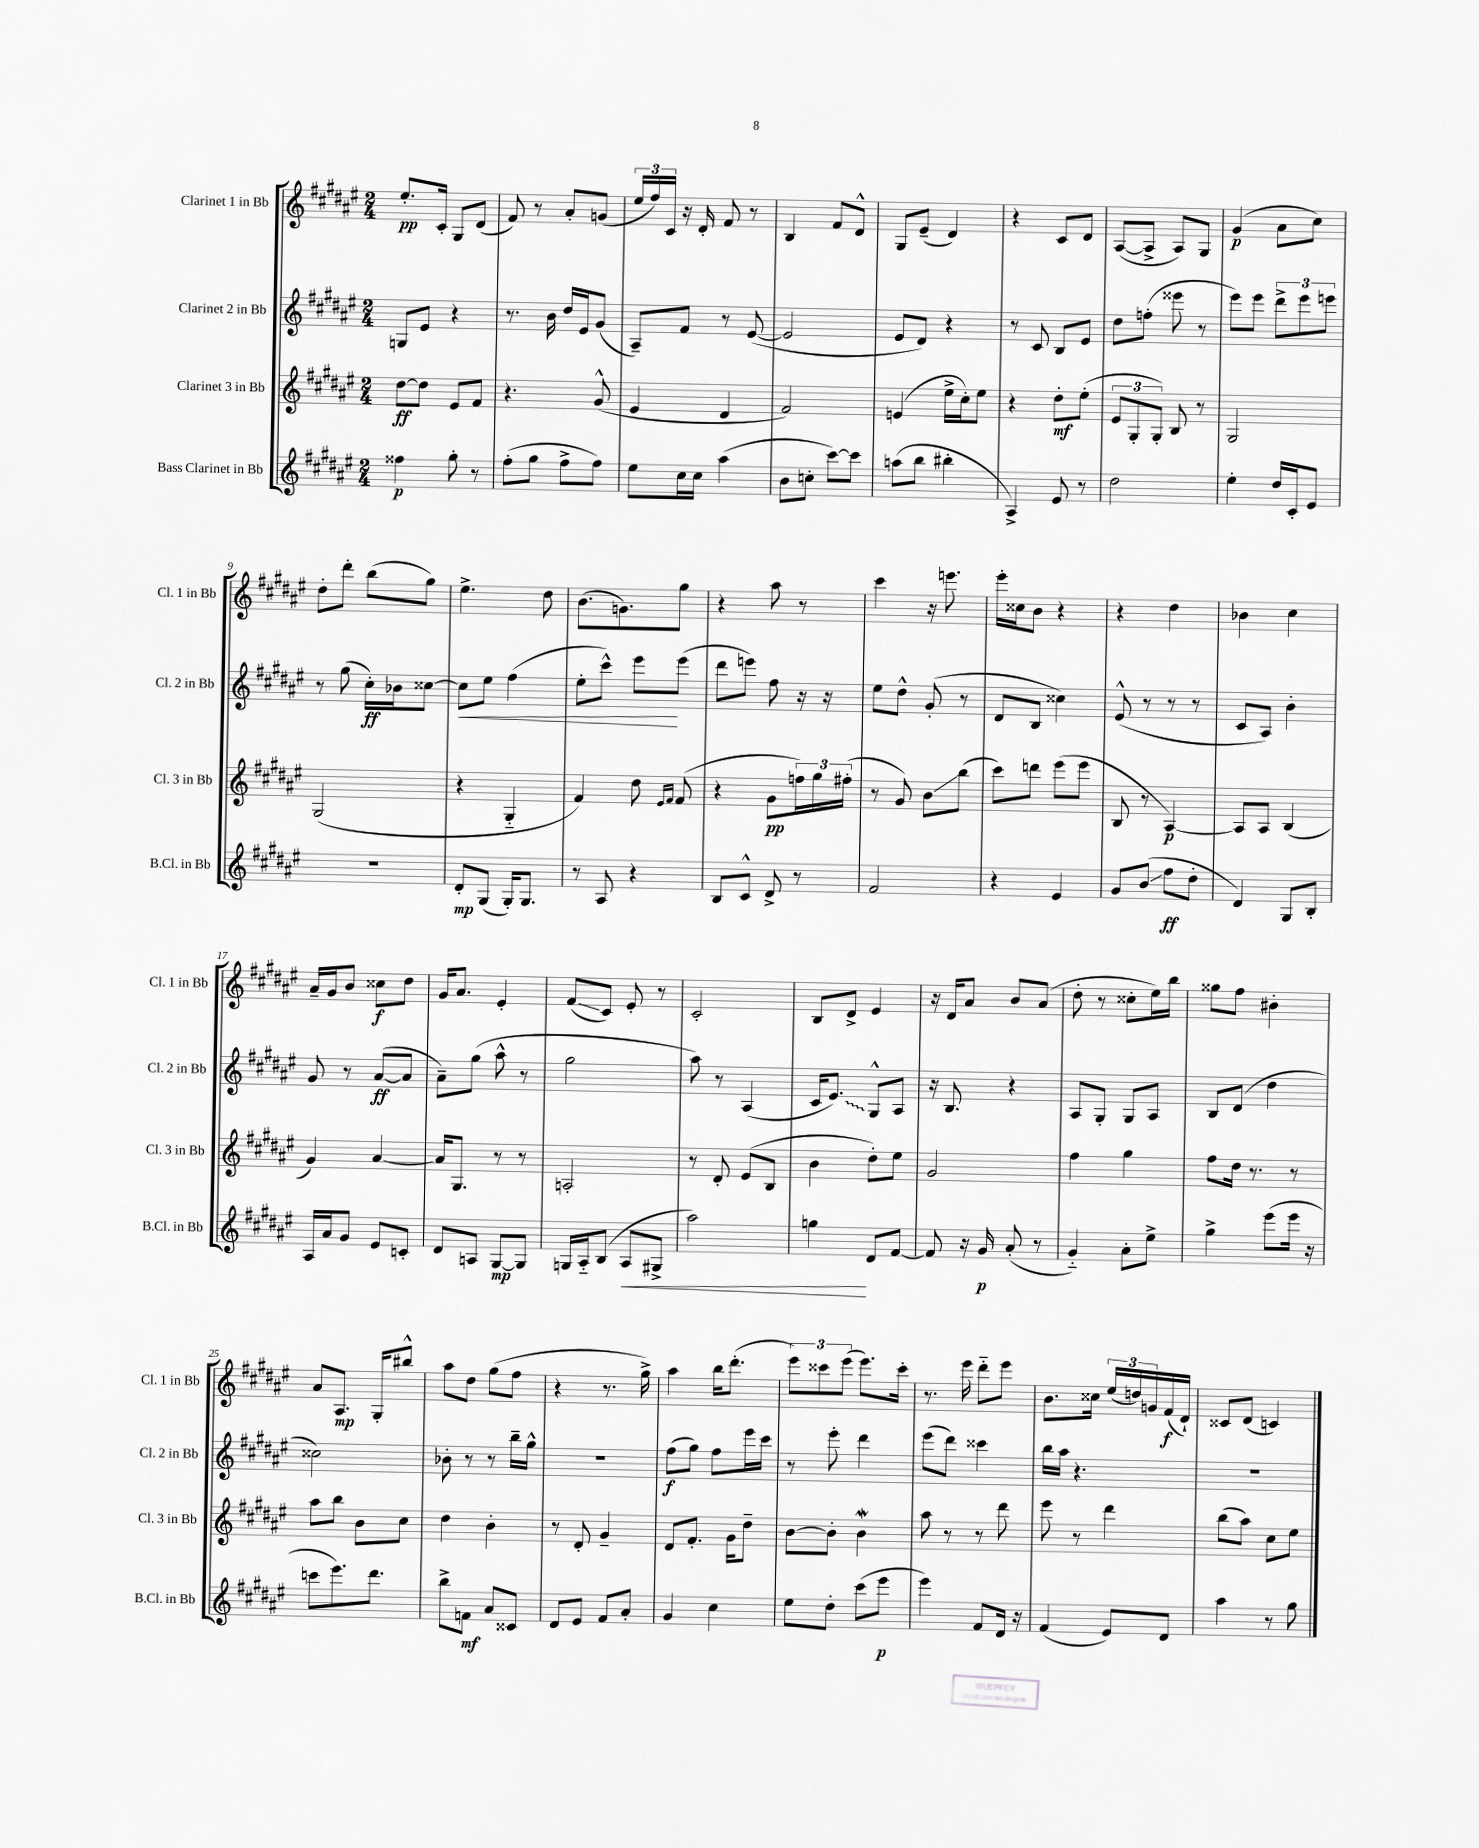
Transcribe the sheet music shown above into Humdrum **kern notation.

**kern	**kern	**kern	**kern
*staff4	*staff3	*staff2	*staff1
*clefG2	*clefG2	*clefG2	*clefG2
*k[f#c#g#d#a#e#]	*k[f#c#g#d#a#e#]	*k[f#c#g#d#a#e#]	*k[f#c#g#d#a#e#]
*M2/4	*M2/4	*M2/4	*M2/4
4ff##	[8dd#	8G	8.ee#'
.	8dd#]	8e#	.
.	.	.	16c#'
8gg#'	8e#	4r	8G#
8r	8f#	.	(8d#
=	=	=	=
(8ff#'	4.r	8.r	8f#)
8gg#	.	.	8r
.	.	16b	.
8ff#^	.	16dd#	8a#'
.	.	16e#	.
8ff#)	(8g#^^	(8g#	(8g
=	=	=	=
8ee#	4e#	8A#~)	24ee#
.	.	.	24ff#)
.	.	.	24c#
16cc#	.	8f#	16r
16cc#	.	.	16d#'
(4aa#	4d#	8r	8f#
.	.	([8e#	8r
=	=	=	=
8b	2f#)	2e#]	4B
8cc'	.	.	.
[8ccc#)	.	.	8f#
8ccc#]	.	.	8d#^^
=	=	=	=
(8aa	(4e	8e#	8G#
8bb	.	8d#)	(8e#~
4bb#'	16ee#^	4r	4d#)
.	16cc#')	.	.
.	8ee#	.	.
=	=	=	=
4A#^)	4r	8r	4r
.	.	8c#	.
8e#	8dd#'	8B	8c#
8r	(8ee#'	8e#	8d#
=	=	=	=
2dd#	12e#	8dd#	([8A#
.	12G#'	.	.
.	.	(8ff'	8A#^]
.	12G#')	.	.
.	8B	8eee##	8A#)
.	8r	8r	8G#
=	=	=	=
4ee#'	2G#	8eee#)	(4g#
.	.	8eee#	.
16dd#	.	12ddd#^	8a#
16c#'	.	.	.
.	.	12eee#	.
8e#	.	.	8cc#)
.	.	12eee	.
=	=	=	=
2r	(2G#	8r	8dd#'
.	.	(8gg#	8ddd#'
.	.	16cc#')	(8bb
.	.	16b-	.
.	.	[8cc##	8gg#)
=	=	=	=
8d#'	4r	8cc##]	4.ee#^
(8G#	.	8ee#	.
16G#')	4G#'~	(4ff#	.
8.G#	.	.	.
.	.	.	8dd#
=	=	=	=
8r	4f#)	8ee#'	(8.b
8A#	.	8ccc#^^)	.
.	.	.	8.g)
4r	8dd#	8eee#	.
.	16qqe#	.	.
.	16qqf#	.	.
.	(8f#	(8eee#	8gg#
=	=	=	=
8B	4r	8ddd#	4r
8c#^^	.	8eee)	.
8d#^	8g#	8ff#	8aa#
8r	24ff)	16r	8r
.	24gg#	.	.
.	.	16r	.
.	(24ff#'	.	.
=	=	=	=
2f#	8r	8ee#	4ccc#
.	8g#)	8dd#^^	.
.	8b	(8g#'	16r
.	.	.	8.eee
.	(8bb	8r	.
=	=	=	=
4r	8ccc#)	8d#	16eee#'
.	.	.	16cc##
.	8ddd	8B	8b
4e#	(8eee#	4cc##)	4r
.	8eee#	.	.
=	=	=	=
8g#	8B	(8e#^^	4r
(8b	8r	8r	.
8ff#	[4A#)	8r	4dd#
8dd#'	.	8r	.
=	=	=	=
4d#)	8A#]	8c#	4b-
.	8A#	8A#)	.
8G#	(4B	4b'	4cc#
8B'	.	.	.
=	=	=	=
16A#	4g#)	8g#	16a#~
16a#	.	.	16g#
8g#	.	8r	8b
8e#	[4a#	([8a#	8cc##
8c'	.	8a#]	8dd#
=	=	=	=
8d#	16a#]	8a#~)	16g#
.	8.G#	.	8.a#
8A	.	(8gg#	.
[8G#	8r	8aa#^^	4e#'
8G#]	8r	8r	.
=	=	=	=
16G	2A'	2gg#	(8f#
16A#'~	.	.	.
(8B	.	.	8c#)
8A#	.	.	8e#'
8G#^	.	.	8r
=	=	=	=
2aa#)	8r	8aa#)	2c#'
.	8d#'	8r	.
.	(8e#	(4A#	.
.	8B	.	.
=	=	=	=
4gg	4b	16c#	8B
.	.	8.e#)	.
.	.	.	8d#^
8d#	8dd#')	8G#^^	4e#
[8f#	8ee#	8A#	.
=	=	=	=
8f#]	2g#	16r	16r
.	.	8.B	16d#
16r	.	.	8a#
16g#	.	.	.
(8a#'	.	4r	8b
8r	.	.	(8a#
=	=	=	=
4g#'~)	4ff#	8A#	8dd#'
.	.	8G#'	8r
8a#'	4gg#	8G#	8cc##'
8ee#^	.	8A#	16ee#)
.	.	.	16bb
=	=	=	=
4gg#^	8ff#	8B	8gg##
.	16dd#	(8d#	8ff#
.	8.r	.	.
(8eee#	.	4dd#	4b#'
16eee#	8r	.	.
16r	.	.	.
=	=	=	=
8ccc	8aa#	2cc##)	8a#
8.eee#)	8bb	.	8.A#
.	8b	.	.
8.ddd#	.	.	16G#'
.	8cc#	.	8bb#^^
=	=	=	=
8bb^	4dd#	8b-'	8aa#
8f	.	8r	8dd#
8a#	4b'	8r	(8gg#
8c##	.	16bb~	8ff#
.	.	16gg#^^	.
=	=	=	=
8d#	8r	2r	4r
8e#	8d#'	.	.
8f#	4g#~	.	8.r
8a#'	.	.	.
.	.	.	16gg#^)
=	=	=	=
4g#	8d#	(8ff#	4aa#
.	8.f#'	8gg#)	.
4cc#	.	8ff#	16bb
.	16g#	.	(8.ddd#'
.	8dd#~	16eee#	.
.	.	16ccc#	.
=	=	=	=
8ee#	[8b	8r	12eee#)
.	.	.	12ccc##
8dd#'	8b']	8eee#'	.
.	.	.	(12eee#
(8ccc#	4b	4ddd#	8.eee#)
8eee#	.	.	.
.	.	.	16ccc##'
=	=	=	=
4eee#)	8aa#	(8eee#	8.r
.	8r	8ddd#)	.
.	.	.	16eee#
8f#	8r	4ccc##	8ddd#'~
16d#	8ddd#	.	8eee#
16r	.	.	.
=	=	=	=
(4f#	8eee#	16bb	8.b
.	.	16aa#	.
.	8r	4.r	.
.	.	.	16cc##
8e#)	4ddd#	.	(24ee#
.	.	.	24dd)
.	.	.	24g
8d#	.	.	(16f#
.	.	.	16d#`)
=	=	=	=
4aa#	(8bb	2r	8c##
.	8aa#)	.	(8d#
8r	8cc#	.	4c)
8gg#	8ee#	.	.
==	==	==	==
*-	*-	*-	*-
